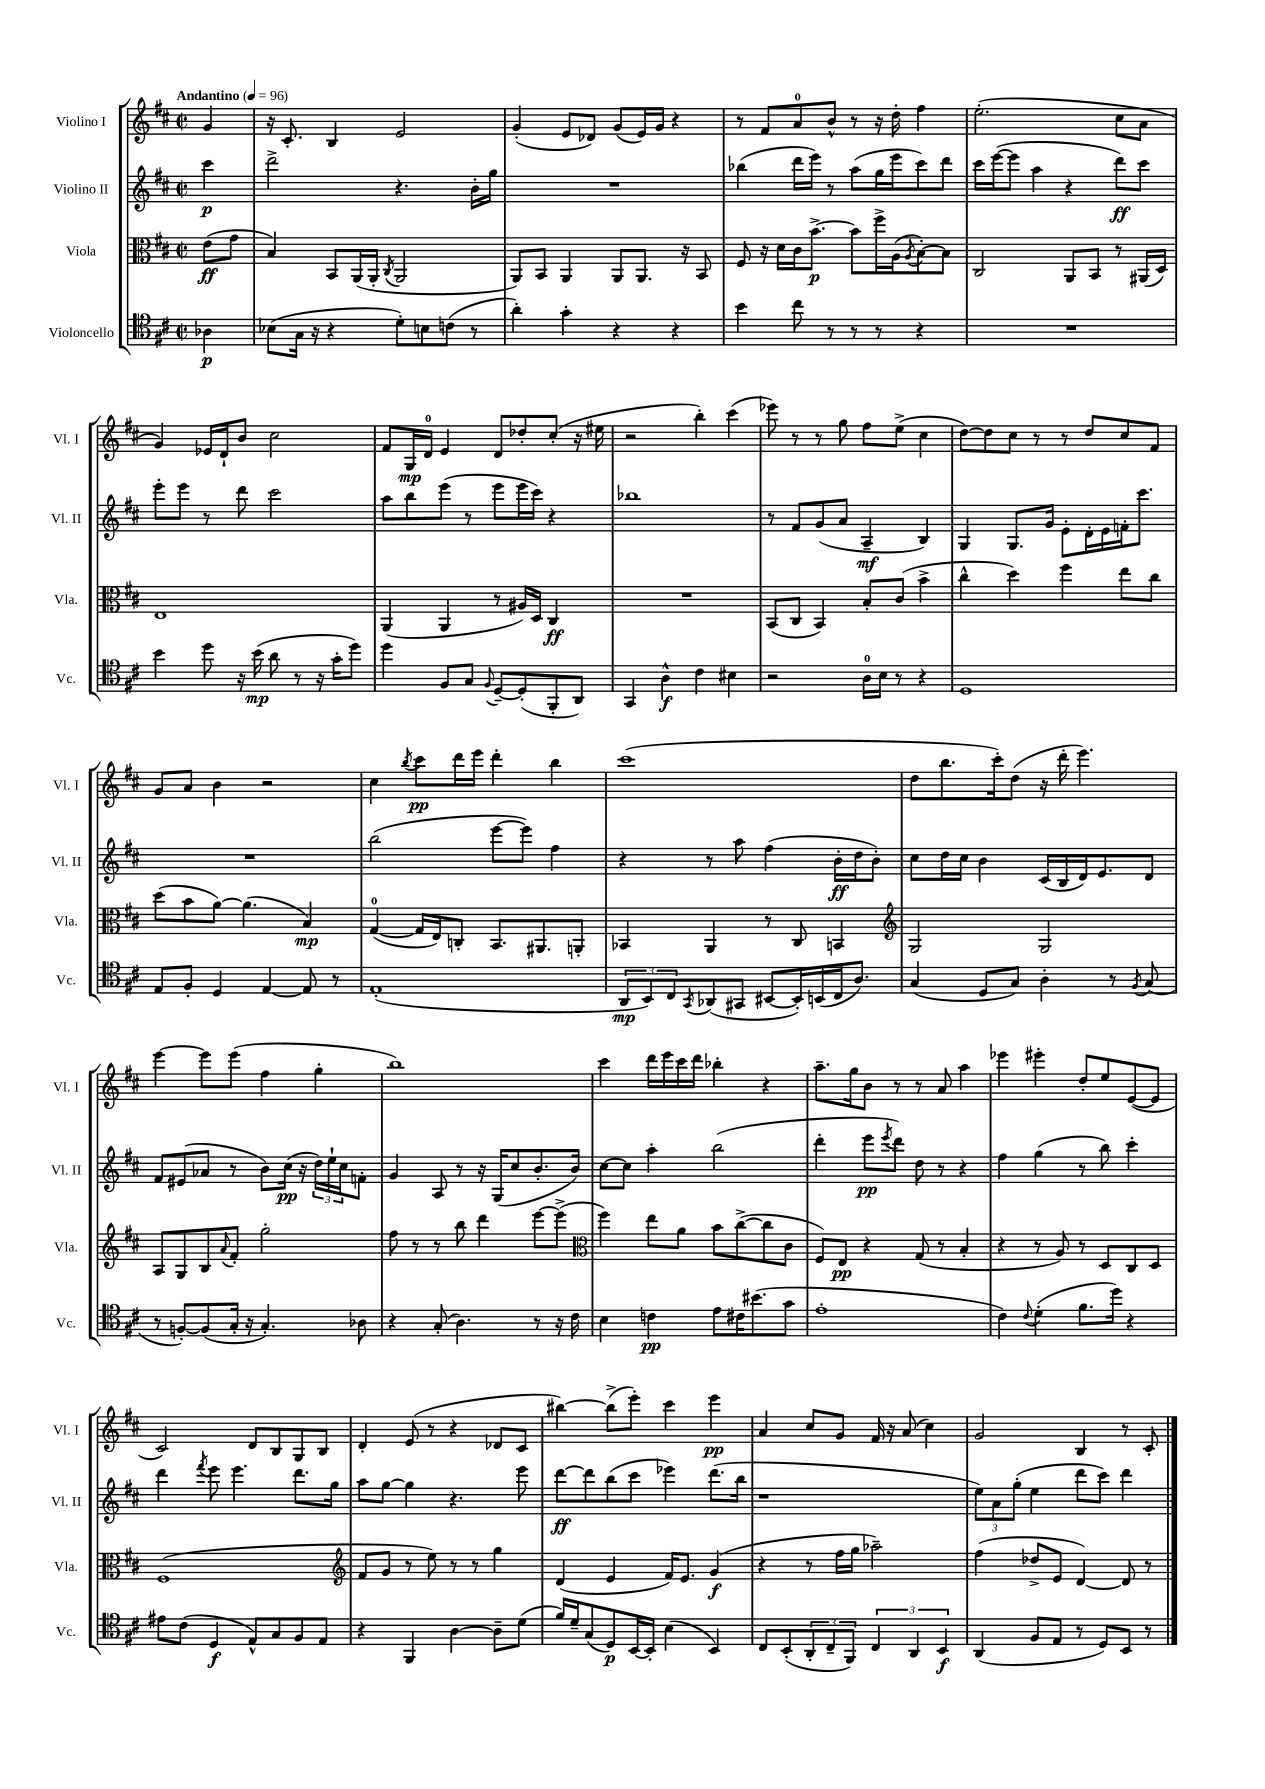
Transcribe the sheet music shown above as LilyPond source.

<<
\new StaffGroup <<
\new Staff = "s0" \with { instrumentName = "Violino I" shortInstrumentName = "Vl. I" } {
    \clef treble \key d \major \defaultTimeSignature \time 2/2 \partial 4 \tempo "Andantino" 4 = 96
    g'4 |
    r16 cis'8.-. b4 e'2 |
    g'4-.( e'8 des'8) g'8( e'16) g'16 r4 |
    r8 fis'8 a'8-0 b'8-^ r8 r16 d''16-. fis''4 |
    e''2.-.( cis''8 a'8 |
    g'4) ees'16 d'16-! b'8 cis''2 |
    fis'8 g16\mp d'16-0 e'4 d'8 des''8-. cis''8-.( r16 eis''16 |
    r2 b''4-.) cis'''4( |
    ees'''8) r8 r8 g''8 fis''8 e''8->( cis''4 |
    d''8~) d''8 cis''8 r8 r8 d''8 cis''8 fis'8 |
    g'8 a'8 b'4 r2 |
    cis''4 \acciaccatura { b''8 } cis'''8\pp d'''16 e'''16 d'''4-. b''4 |
    cis'''1( |
    d''8 b''8. cis'''16-.) d''8( r16 d'''16-. e'''4.) |
    e'''4~ e'''8 e'''8( fis''4 g''4-. |
    b''1) |
    cis'''4 d'''16 e'''16 cis'''16 d'''16 bes''4-. r4 |
    a''8.-- g''16 b'8 r8 r8 a'8 a''4 |
    ees'''4 eis'''4-. d''8-. e''8 e'8~( e'8 |
    cis'2) d'8 b8 g8 b8 |
    d'4-. e'8( r8 r4 des'8 cis'8 |
    bis''4~) bis''8->( e'''8-.) cis'''4 e'''4\pp |
    a'4 cis''8 g'8 fis'16 r16 a'8( cis''4) |
    g'2 b4 r8 cis'8-. \bar "|." |
}
\new Staff = "s1" \with { instrumentName = "Violino II" shortInstrumentName = "Vl. II" } {
    \clef treble \key d \major \defaultTimeSignature \time 2/2 \partial 4
    cis'''4\p |
    d'''2-> r4. b'16-. g''16 |
    R1 |
    bes''4( d'''16 e'''16) r8 a''8( g''16 e'''16 cis'''8) d'''8 |
    cis'''16 e'''16~( e'''8 a''4 r4 d'''8\ff) cis'''8 |
    e'''8-. e'''8 r8 d'''8 cis'''2 |
    a''8 b''8 e'''8( r8 e'''8 e'''16 cis'''16) r4 |
    bes''1 |
    r8 fis'8 g'8( a'8 a4--\mf b4) |
    g4 g8. g'16 e'8-. d'16-. e'16 f'16-. cis'''8. |
    R1 |
    b''2( e'''8~ e'''8) fis''4 |
    r4 r8 a''8 fis''4( b'16-.\ff d''16 b'8-.) |
    cis''8 d''16 cis''16 b'4 cis'16( b16 d'16) e'8. d'8 |
    fis'8 eis'8( aes'8 r8 b'8) cis''16\pp( r16 \tuplet 3/2 { d''16) e''16-! cis''16 } f'8-. |
    g'4 a8 r8 r16 g16( cis''8 b'8.-. b'16) |
    cis''8~ cis''8 a''4-. b''2( |
    d'''4-. e'''8\pp \acciaccatura { e'''8 } d'''8) d''8 r8 r4 |
    fis''4 g''4( r8 b''8) cis'''4-. |
    d'''4 \acciaccatura { fis'''8 } e'''8 e'''4. d'''8. g''16 |
    a''8 g''8~ g''4 r4. e'''8 |
    d'''8~\ff d'''8 b''8( cis'''8 ees'''4) d'''8.( b''16 |
    r1 |
    \tuplet 3/2 { e''8) a'8 g''8-.( } e''4 d'''8 cis'''8) d'''4 \bar "|." |
}
\new Staff = "s2" \with { instrumentName = "Viola" shortInstrumentName = "Vla." } {
    \clef alto \key d \major \defaultTimeSignature \time 2/2 \partial 4
    e'8\ff( g'8 |
    b4) b,8 a,16( a,16-. \acciaccatura { cis8 } a,2 |
    a,8) b,8 a,4 a,8 a,8. r16 b,8 |
    fis8 r16 d'16 cis'16 b'8.~->\p b'8 fis''16-> a16( \acciaccatura { a8 } b8~-.) b8 |
    cis2 a,8 b,8 r8 ais,16( d16) |
    e1 |
    a,4( a,4 r8 ais16) d16 cis4\ff |
    R1 |
    b,8( cis8 b,4) b8-. cis'8( b'4-> |
    cis''4-^ d''4) fis''4 e''8 cis''8 |
    d''8( b'8 a'8~) a'4.( b4\mp) |
    g4-0~( g16 e16) c8-. b,8. ais,8. a,8-. |
    bes,4 a,4 r8 cis8 b,4 |
    \clef treble g2 g2 |
    a8 g8 b8 \appoggiatura { a'8 } fis'8-. g''2-. |
    fis''8 r8 r8 b''8 d'''4 e'''8~ e'''8->( |
    \clef alto fis''4) e''8 a'8 b'8 cis''8~->( cis''8 cis'8 |
    fis8) e8\pp r4 g8( r8 b4-. |
    r4 r8 a8) r8 d8 cis8 d8 |
    fis1( |
    \clef treble fis'8 g'8 r8 e''8) r8 r8 g''4 |
    d'4( e'4 fis'16) e'8. g'4\f( |
    r4 r8 fis''16 g''16 aes''2--) |
    fis''4( des''8-> e'8 d'4~) d'8 r8 \bar "|." |
}
\new Staff = "s3" \with { instrumentName = "Violoncello" shortInstrumentName = "Vc." } {
    \clef tenor \key d \major \defaultTimeSignature \time 2/2 \partial 4
    aes4\p |
    bes8( g16 r16 r4 d'8-.) b8 c'8( r8 |
    a'4-.) g'4-. r4 r4 |
    b'4 cis''8 r8 r8 r8 r4 |
    R1 |
    b'4 d''8 r16 b'16\mp( a'8 r8 r16 g'16-. d''8) |
    d''4 fis8 g8 \appoggiatura { fis8 } d8~-- d8-.( fis,8-. a,8) |
    g,4 a4-^\f cis'4 bis4 |
    r2 a16-0 b16 r8 r4 |
    d1 |
    e8 fis8-. d4 e4~ e8 r8 |
    e1-.( |
    \tuplet 3/2 { a,8\mp b,8) cis8 } \acciaccatura { g,8 } aes,8( gis,8 bis,8~ bis,16-.) b,16( cis16 a8.) |
    g4( d8 g8) a4-. r8 \acciaccatura { fis8 } g8( |
    r8 f8~-.) f8( g16-. r16 g4.-.) aes8 |
    r4 g8-.( a4.) r8 r16 cis'16 |
    b4 c'4\pp e'8 cis'16 bis'8.( g'8 |
    e'1-. |
    cis'4) \appoggiatura { cis'8 } d'4-.( fis'8. d''16) r4 |
    eis'8 cis'8( d4\f e8-^) g8 fis8 e8 |
    r4 fis,4 a4~ a8-- d'8( |
    fis'16) d'16-- g8( d8\p) b,16~ b,16-. b4( b,4) |
    cis8 b,8-.( \tuplet 3/2 { a,8-. cis8-- fis,8) } \tuplet 3/2 { cis4 a,4 b,4\f } |
    a,4( fis8 e8 r8 d8) b,8 r8 \bar "|." |
}
>>
>>
\layout { \context { \Score \remove "Bar_number_engraver" } }
